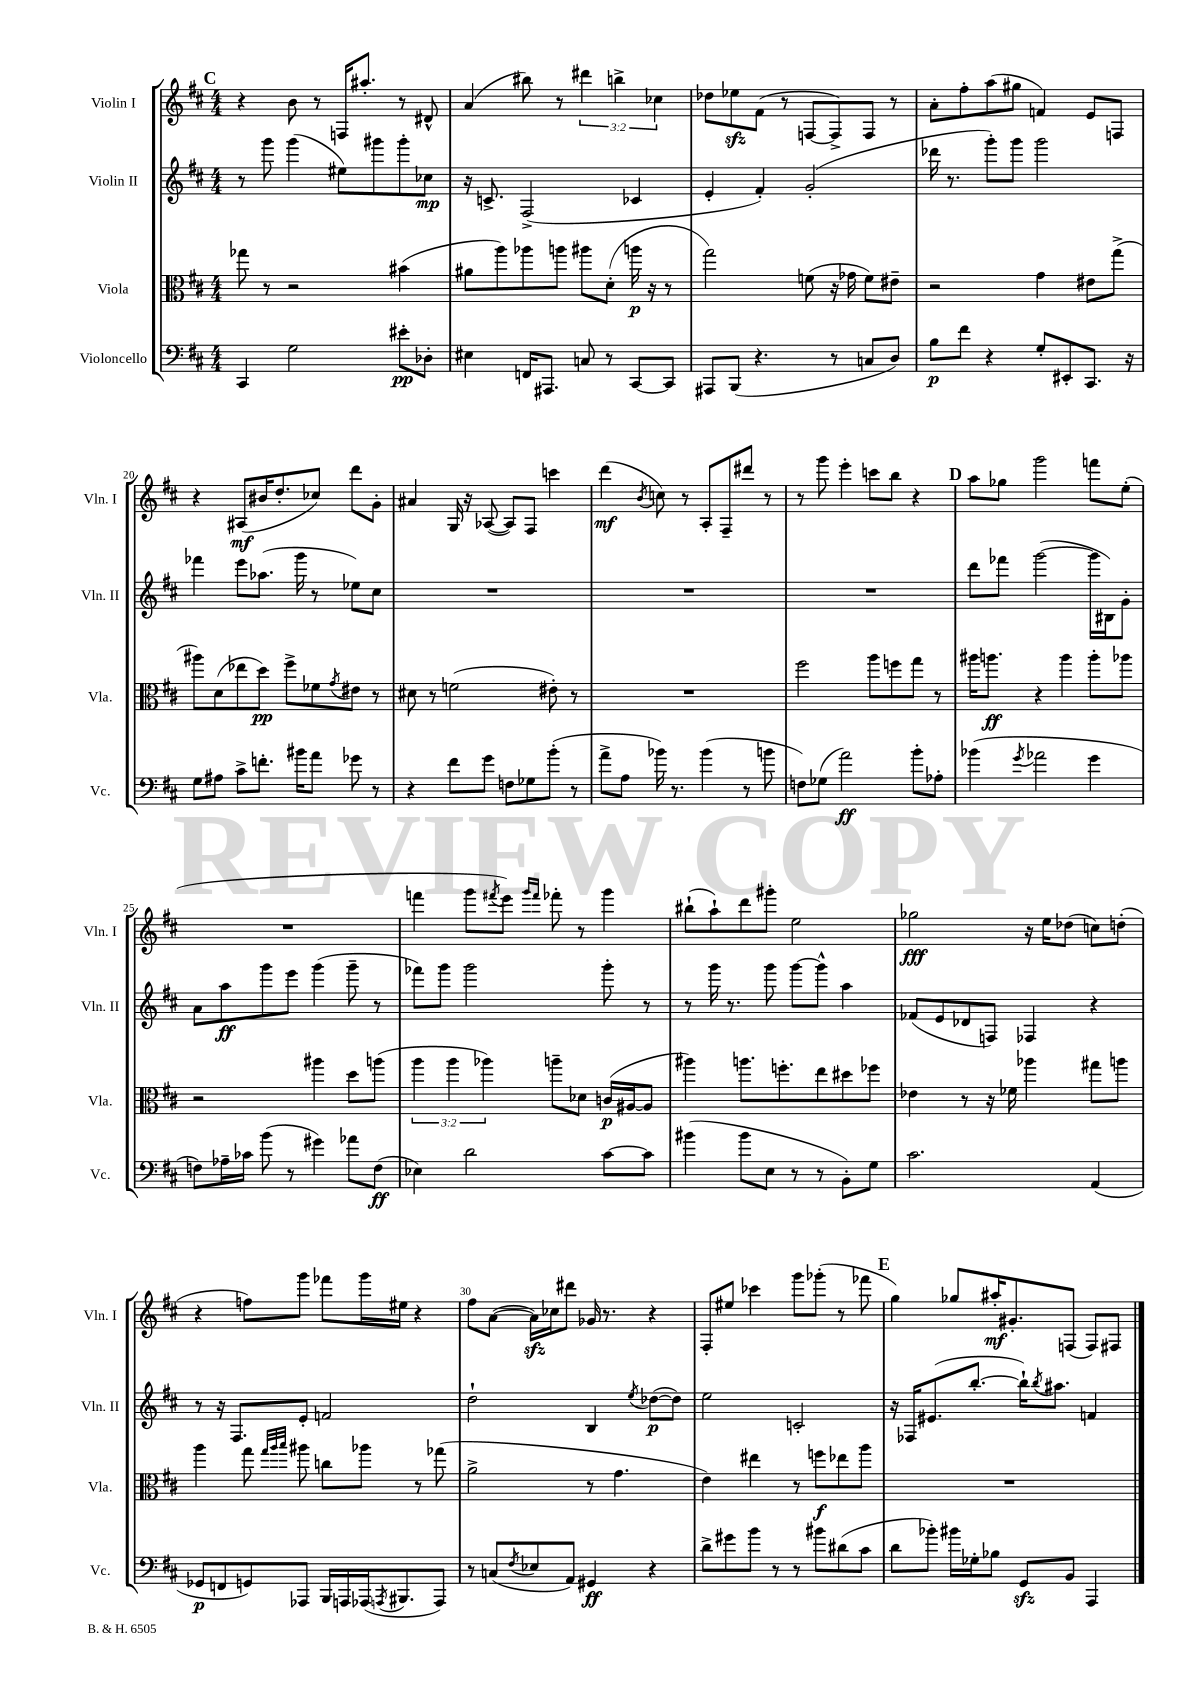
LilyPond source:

<<
\new StaffGroup <<
\new Staff = "s0" \with { instrumentName = "Violin I" shortInstrumentName = "Vln. I" } {
    \clef treble \key d \major \numericTimeSignature \time 4/4 \override Staff.TupletNumber.text = #tuplet-number::calc-fraction-text
    \mark \markup { \bold "C" } r4 b'8 r8 f16 ais''8.-. r8 dis'8-^ |
    a'4( bis''8) r8 \tuplet 3/2 { dis'''4 b''4-> ces''4 } |
    des''8 ees''8\sfz fis'8( r8 f8~ f8->) f8 r8 |
    a'8-. fis''8-. a''8( gis''8 f'4) e'8 f8 |
    r4 ais8\mf( bis'16 d''8.-. ces''8) d'''8 g'8-. |
    ais'4 g16 r16 aes8~( aes8) fis8 c'''4 |
    d'''4\mf( \acciaccatura { b'8 } c''8) r8 a8-. fis8-- dis'''8 r8 |
    r8 g'''8 e'''4-. c'''8 b''8 r4 |
    \mark \markup { \bold "D" } a''8 ges''8 g'''2 f'''8 e''8-.( |
    R1 |
    f'''4 g'''8 \acciaccatura { fis'''8 } e'''8) \grace { g'''16 fis'''16 } fes'''8-. r8 g'''4 |
    bis''8-!( a''8-!) d'''8 gis'''8-. e''2 |
    ges''2\fff r16 e''16 des''8( c''8) d''8-.( |
    r4 f''8) g'''8 fes'''8 g'''16 eis''16 r4 |
    fis''8 a'8~( a'16\sfz) ces''16 dis'''8 ges'16 r8. r4 |
    fis8-. eis''8 ces'''4 g'''8 ges'''8-.( r8 fes'''8 |
    \mark \markup { \bold "E" } g''4) ges''8 ais''16-.\mf gis'8.-. f8( f8) fis8 \bar "|." |
}
\new Staff = "s1" \with { instrumentName = "Violin II" shortInstrumentName = "Vln. II" } {
    \clef treble \key d \major \numericTimeSignature \time 4/4
    \mark \markup { \bold "C" } r8 g'''8 g'''4( eis''8) gis'''8 gis'''8-. ces''8\mp |
    r16 c'8.-> fis2->( ces'4 |
    e'4-. fis'4-.) g'2-.( |
    des'''16 r8. g'''8-.) g'''8 g'''2 |
    fes'''4 e'''8 aes''8.( g'''16 r8 ees''8) cis''8 |
    R1 |
    R1 |
    R1 |
    \mark \markup { \bold "D" } d'''8 fes'''8 g'''2~( g'''16 bis16) g'8-. |
    a'8 a''8\ff g'''8 e'''8 g'''4( g'''8-- r8 |
    fes'''8) g'''8 g'''2 g'''8-. r8 |
    r8 g'''16 r8. g'''8 g'''8~ g'''8-^ a''4 |
    fes'8( e'8 des'8 f8) fes4 r4 |
    r8 r16 fis8. e'8-. f'2 |
    d''2-! b4 \acciaccatura { e''8 } des''8~\p( des''8) |
    e''2 c'2-. |
    \mark \markup { \bold "E" } r16 fes16 eis'8.( b''8.~-. b''16-!) \acciaccatura { b''8 } ais''8. f'4 \bar "|." |
}
\new Staff = "s2" \with { instrumentName = "Viola" shortInstrumentName = "Vla." } {
    \clef alto \key d \major \numericTimeSignature \time 4/4 \override Staff.TupletNumber.text = #tuplet-number::calc-fraction-text
    \mark \markup { \bold "C" } ges''8 r8 r2 bis'4( |
    ais'8 a''8) aes''8 a''8 ais''8 d'8-.( a''16\p r16 r8 |
    g''2) f'8( r16 ges'16 f'8) eis'8-- |
    r2 g'4 eis'8 g''8->( |
    ais''8) d'8( ees''8 d''8\pp) fis''8-> fes'8 \acciaccatura { g'8 } eis'8 r8 |
    dis'8 r8 f'2( eis'8-.) r8 |
    R1 |
    fis''2 a''8 f''8 g''8 r8 |
    \mark \markup { \bold "D" } ais''16 a''8.\ff r4 a''4 a''8-. aes''8 |
    r2 ais''4 d''8 a''8( |
    \tuplet 3/2 { a''4 a''4 aes''4) } a''8-- des'8 c'16\p( ais16~ ais8 |
    ais''4) a''8. f''8.-. e''8 dis''8 fes''8 |
    ees'4 r8 r16 fes'16 aes''4 gis''8 a''8 |
    a''4 g''8 \grace { g''32 a''32 b''32 } ais''8 c''8 aes''8 r8 ges''8( |
    a'2-> r8 g'4. |
    e'4) eis''4 r8 f''8\f ees''8 a''8 |
    \mark \markup { \bold "E" } R1 \bar "|." |
}
\new Staff = "s3" \with { instrumentName = "Violoncello" shortInstrumentName = "Vc." } {
    \clef bass \key d \major \numericTimeSignature \time 4/4
    \mark \markup { \bold "C" } cis,4 g2 eis'8-.\pp des8-. |
    eis4 f,16 ais,,8. c8 r8 cis,8~ cis,8 |
    ais,,8 b,,8( r4. r8 c8 d8) |
    b8\p fis'8 r4 g8-. eis,8-. cis,8. r16 |
    g8 ais8 cis'8-> f'8.-. bis'16 a'8 ges'8 r8 |
    r4 fis'8 g'8 f8 ges8 b'8-.( r8 |
    a'8-> a8 bes'16) r8. bes'4( r8 b'8 |
    f8) ges8( a'2\ff) b'8-. aes8-. |
    \mark \markup { \bold "D" } bes'4( \acciaccatura { g'8 } aes'2 g'4 |
    f8) aes16-- ces'16 b'8( r8 gis'4) aes'8 f8\ff( |
    ees4) d'2 cis'8~ cis'8 |
    bis'4( bis'8 e8 r8 r8 b,8-.) g8 |
    cis'2. a,4( |
    ges,8\p f,8 g,8) aes,,8 b,,16 a,,16 aes,,16( \acciaccatura { a,,8 } bis,,8. a,,8) |
    r8 c8( \acciaccatura { fis8 } ees8 a,8) gis,4\ff r4 |
    d'8-> gis'8 b'8 r8 r8 bis'8 dis'8( cis'8 |
    \mark \markup { \bold "E" } d'8 bes'8-.) bis'16 ges16-. bes8 g,8\sfz b,8 a,,4 \bar "|." |
}
>>
>>
\layout { \context { \Score currentBarNumber = #16 \override BarNumber.break-visibility = ##(#f #t #t) barNumberVisibility = #(every-nth-bar-number-visible 5) } }
